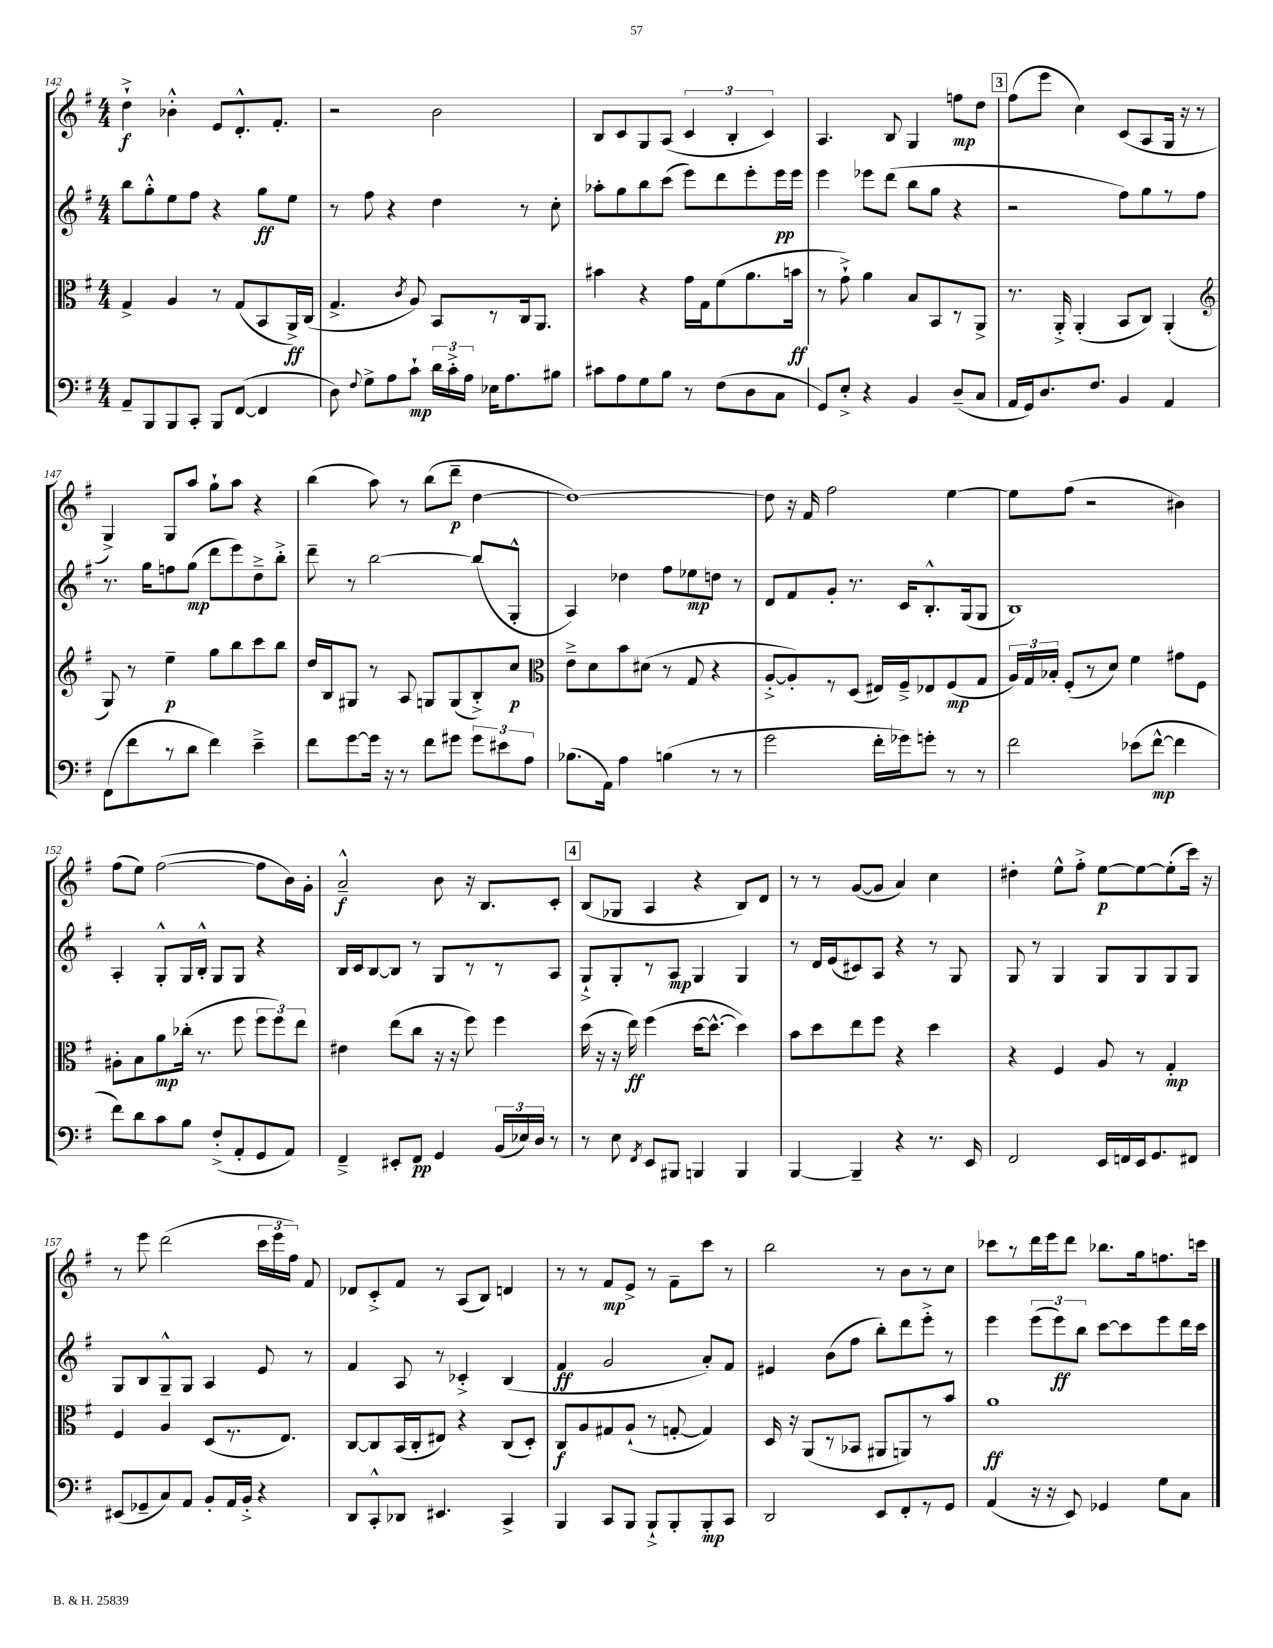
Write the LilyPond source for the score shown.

<<
\new StaffGroup <<
\new Staff = "s0" {
    \clef treble \key g \major \numericTimeSignature \time 4/4
    \autoBeamOff d''4-!->\f bes'4-.-^ e'8[ d'8.-.-^ fis'8.]-. |
    r2 b'2 |
    b8[ c'8 g8 a8]( \tuplet 3/2 { c'4 b4-. c'4) } |
    a4. b8 g4 f''8[\mp d''8] |
    \mark \markup { \box "3" } fis''8[( e'''8] c''4) c'8[( a8 g16] r16 r8 |
    g4->) g8[ a''8] g''8[-! a''8] r4 |
    b''4( a''8) r8 b''8[( d'''8]--\p d''4~ |
    d''1~) |
    d''8 r16 fis'16 fis''2 e''4~ |
    e''8[ fis''8]( r2 bis'4) |
    fis''8[( e''8]) fis''2~( fis''8[ b'16) g'16]-. |
    a'2---^\f b'8 r16 b8.[ c'8]-. |
    \mark \markup { \box "4" } b8[( ges8] a4 r4 b8[) d'8] |
    r8 r8 g'8[~( g'8] a'4) c''4 |
    dis''4-. e''8[-^ fis''8]-.-> e''8[~\p e''8~ e''8-.( c'''16]) r16 |
    r8 e'''8 d'''2( \tuplet 3/2 { c'''16[ e'''16 fis''16]) } fis'8 |
    des'8[ c'8-.-> fis'8] r8 a8[( b8]) d'4 |
    r8 r8 fis'8[\mp e'8]-> r8 fis'8[-- c'''8] r8 |
    b''2 r8 b'8[ r8 c''8] |
    ces'''8[ r8 d'''16 e'''16 d'''8] bes''8.[ g''16 f''8. c'''16] \bar "|." |
}
\new Staff = "s1" {
    \clef treble \key g \major \numericTimeSignature \time 4/4
    \autoBeamOff b''8[ g''8-.-^ e''8 fis''8] r4 g''8[\ff e''8] |
    r8 fis''8 r4 d''4 r8 c''8-. |
    aes''8[-. g''8 b''8 c'''8]( e'''8[) d'''8 e'''8-. e'''16\pp e'''16] |
    e'''4 ees'''8[ d'''8]( b''8[ g''8] r4 |
    \mark \markup { \box "3" } r2 fis''8[) g''8 r8 fis''8] |
    r8. g''16[ f''8 g''8]\mp( d'''8[ e'''8) d''8---> b''8]-.-> |
    d'''8-- r8 b''2~ b''8[( g8]-.-^ |
    a4) des''4 fis''8[ ees''8\mp d''8] r8 |
    d'8[ fis'8 g'8]-. r8. c'16[ b8.-.-^ g16( g8] |
    b1) |
    a4-. g8[-.-^ g16 b16]-.-^ g8[ g8] r4 |
    b16[ c'16 b8~ b8] r8 g8[ r8 r8 a8] |
    \mark \markup { \box "4" } g8[-!-> g8-. r8 a8]\mp g4 g4 |
    r8 d'16[ e'16( cis'8) a8] r4 r8 g8 |
    g8 r8 g4 g8[ g8 g8 g8] |
    g8[ b8 g8---^ g8] a4 e'8 r8 |
    fis'4 a8 r8 ces'4-.-> b4( |
    fis'4\ff g'2 a'8[-.) fis'8] |
    eis'4 b'8[( fis''8] b''8[-.) d'''8 e'''8]-.-> r8 |
    e'''4 \tuplet 3/2 { e'''8[( e'''8\ff) b''8] } c'''8[~ c'''8 e'''8 d'''16 c'''16] \bar "|." |
}
\new Staff = "s2" {
    \clef alto \key g \major \numericTimeSignature \time 4/4
    \autoBeamOff g4-> a4 r8 g8[( b,8 a,16->\ff) c16]( |
    g4.-> \acciaccatura { c'8 } a8) b,8[ r8 c16 a,8.] |
    bis'4 r4 g'16[ g16 fis'8( a'8. b'16]\ff |
    r8 g'8-!->) a'4 b8[ b,8 r8 a,8]-> |
    \mark \markup { \box "3" } r8. a,16-.-> a,4-.( b,8[ c8]) a,4-.( |
    \clef treble g8) r8 e''4--\p g''8[ b''8 c'''8 b''8] |
    d''16[ b16 gis8] r8 a8 g8[ g8( b8-.->) c''8]\p |
    \clef alto e'8[---> d'8 b'8 dis'8]( r8 g8 r4 |
    a8[~-.-> a8-.) r8 d8]( eis16[) fis16---> ees8 fis8\mp( g8] |
    \tuplet 3/2 { a16[) g16 bes16]-. } fis8[-.( r8 d'8]) fis'4 gis'8[ fis8] |
    ais8[-. b8 a'8\mp ces''16]-.( r8. fis''8 \tuplet 3/2 { fis''8[ fis''8) e''8] } |
    eis'4 e''8[( c''8] r16 r16 fis''8) fis''4 |
    \mark \markup { \box "4" } d''16( r16 r16 e''16\ff) fis''4( d''16[~ d''8.]~-^ d''4) |
    b'8[ d''8 e''8 fis''8] r4 d''4 |
    r4 fis4 a8 r8 g4-.\mp |
    fis4 a4 d8[( r8. e8.]) |
    c8[~ c8 b,16( c16-. eis8]) r4 c8[( d8]-.) |
    c8[\f a8 gis8 a8]-!( r8 g8~-. g4) |
    d16 r16 a,8[( r8 bes,8] ais,8[ a,8) r8 b'8] |
    a'1\ff \bar "|." |
}
\new Staff = "s3" {
    \clef bass \key g \major \numericTimeSignature \time 4/4
    \autoBeamOff a,8[-- b,,8 b,,8 c,8]-. b,,8[ fis,8]~( fis,4 |
    d8) \appoggiatura { fis8 } g8[-> a8 c'8]-!\mp \tuplet 3/2 { d'16[ c'16-.-> a16] } ees16[ a8. bis8] |
    cis'8[ a8 g8 b8] r8 fis8[( d8 c8] |
    g,8[) e8]-.-> r4 b,4 d8[--( c8] |
    \mark \markup { \box "3" } a,16[ g,16) d8. fis8.] b,4 a,4 |
    fis,8[( fis'8 r8 d'8] fis'4) e'4---> |
    fis'8[ g'8~ g'16] r16 r8 fis'8[ gis'8] \tuplet 3/2 { gis'8[ eis'8 a8] } |
    bes8.[( a,16]) a4 b4( r8 r8 |
    g'2 fis'16[-. ges'16) g'8]-. r8 r8 |
    fis'2 ees'8[( fis'8]~-^\mp fis'4 |
    fis'8[) d'8 c'8 b8] fis8[-.->( a,8-. g,8 a,8]) |
    fis,4---> eis,8[-. fis,8]\pp g,4 \tuplet 3/2 { b,16[( ees16) d16] } r8 |
    \mark \markup { \box "4" } r8 e8 \acciaccatura { fis,8 } e,8[ bis,,8] b,,4 b,,4 |
    b,,4~ b,,4-- r4 r8. e,16 |
    fis,2 e,16[ f,16 e,16 g,8. fis,8] |
    eis,8[( ges,8-- c8) a,8] b,8[-. a,16 b,16]-.-> r4 |
    d,8[ c,8-.-^ des,8] eis,4. c,4-> |
    b,,4 c,8[ b,,8] b,,8[-!-> b,,8-. b,,8-.\mp c,8] |
    d,2 e,8[ fis,8-. r8 g,8] |
    a,4( r16 r16 e,8) ges,4 g8[ c8] \bar "|." |
}
>>
>>
\layout { \context { \Score currentBarNumber = #142 } }
